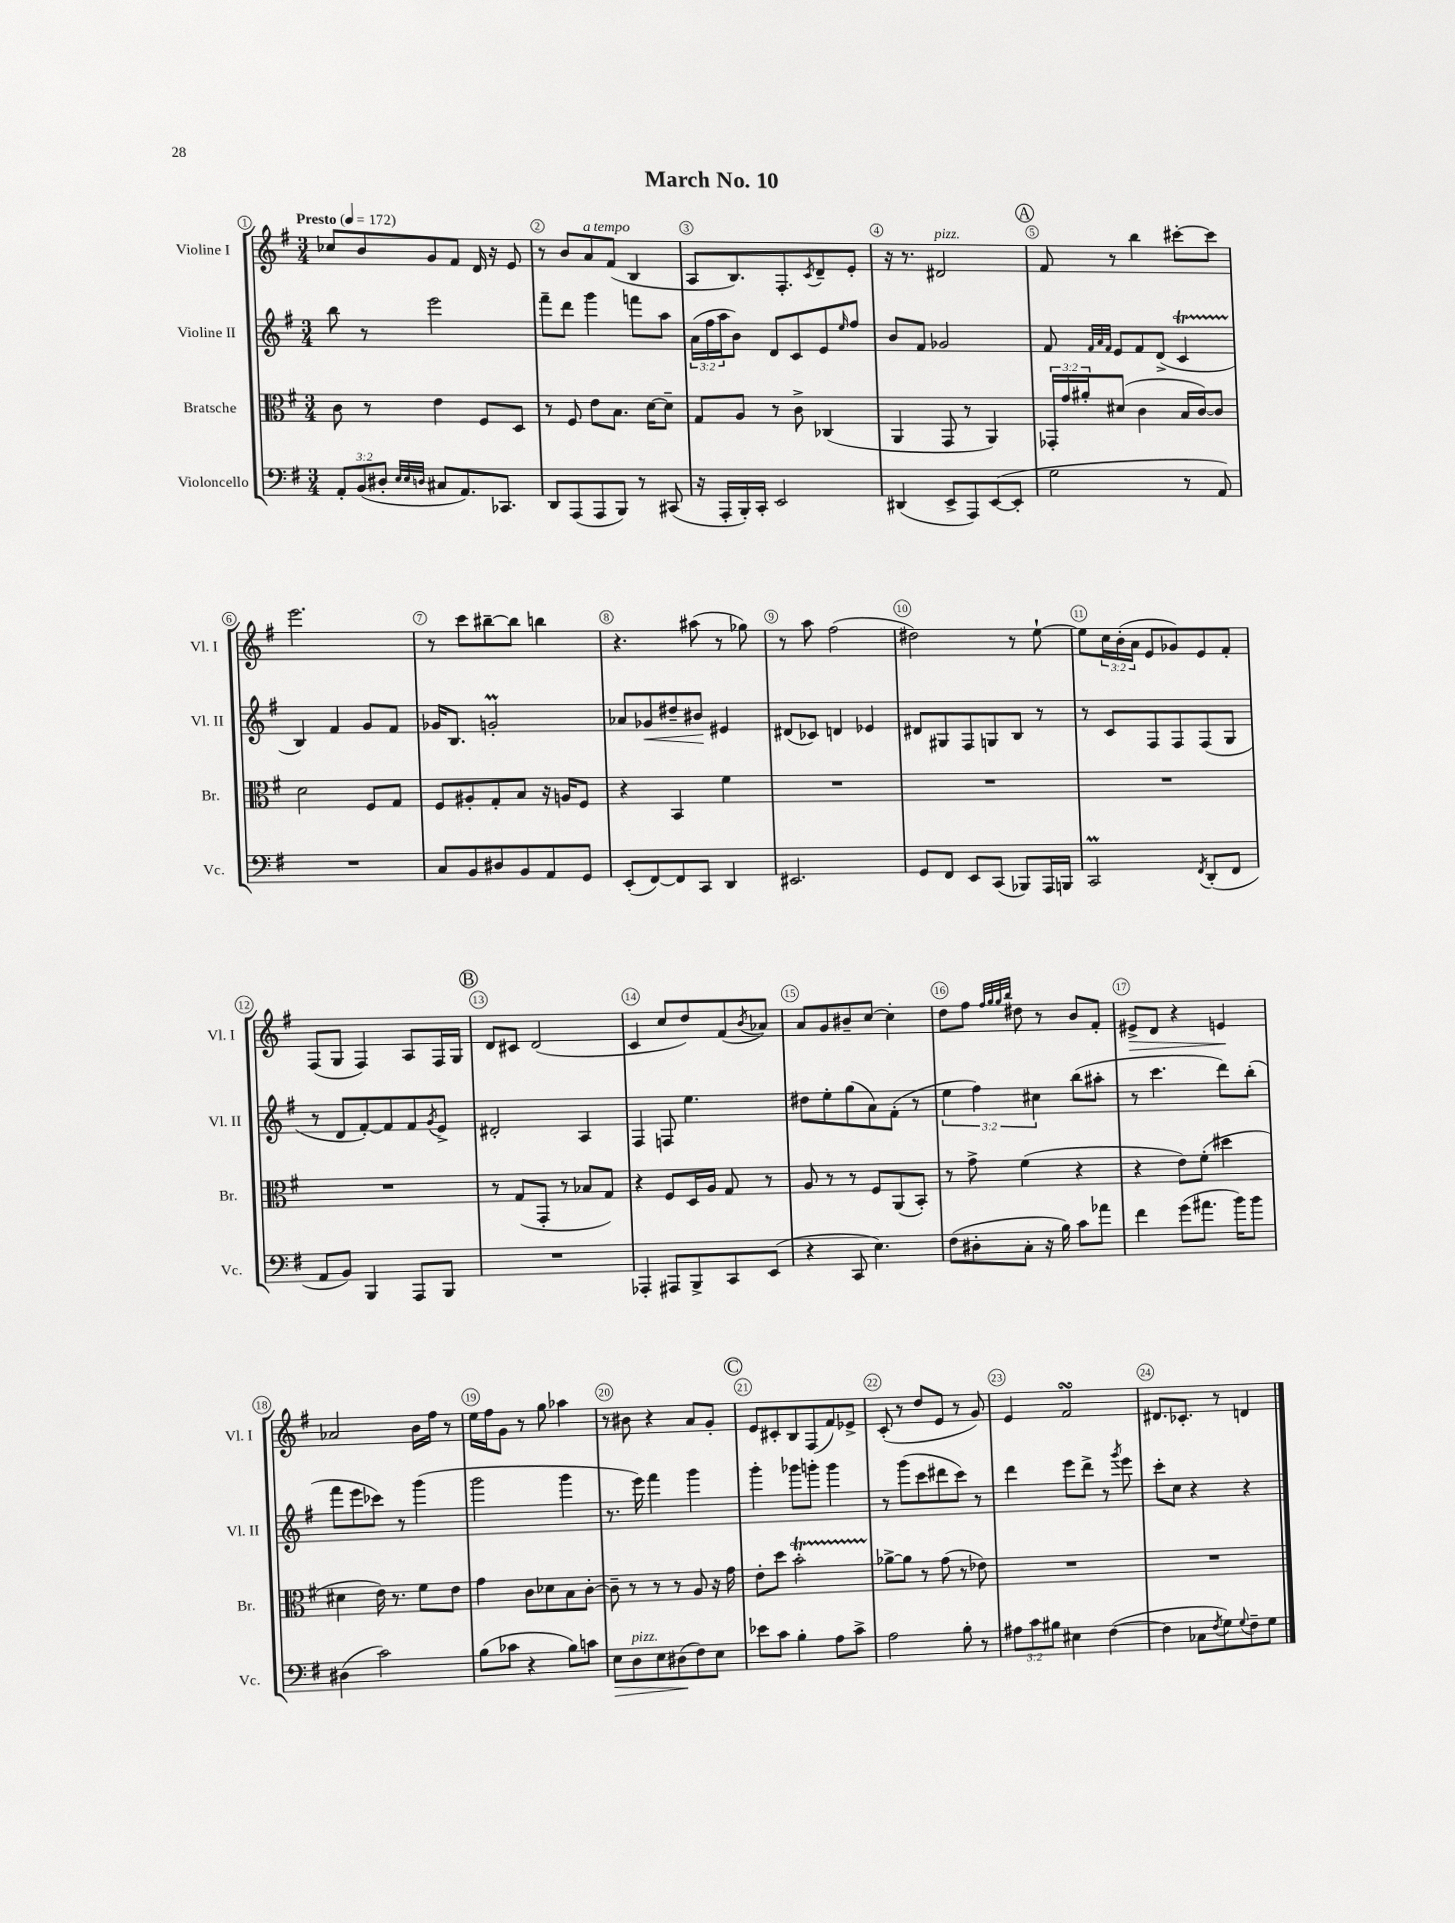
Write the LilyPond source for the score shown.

\header { title = "March No. 10" }
<<
\new StaffGroup <<
\new Staff = "s0" \with { instrumentName = "Violine I" shortInstrumentName = "Vl. I" } {
    \clef treble \key g \major \numericTimeSignature \time 3/4 \override Staff.TupletNumber.text = #tuplet-number::calc-fraction-text \tempo "Presto" 4 = 172
    ces''8 b'8 g'8 fis'8 d'16 r16 e'8 |
    r8 b'8 a'8^\markup { \italic "a tempo" } fis'8( b4 |
    a8 b8.) fis8.-. \acciaccatura { c'8 } d'8-- e'8-. |
    r16 r8. dis'2^\markup { \italic "pizz." } |
    \mark \markup { \circle "A" } fis'8 r8 b''4 cis'''8~-. cis'''8 |
    e'''2. |
    r8 c'''8 bis''8~-- bis''8 b''4 |
    r4. ais''8( r8 ges''8) |
    r8 a''8 fis''2( |
    dis''2) r8 e''8~-! |
    e''8 \tuplet 3/2 { c''16 b'16-.( a'16 } e'8 ges'8) e'8 fis'8-. |
    fis8( g8 fis4) a8 fis16 g16 |
    \mark \markup { \circle "B" } d'8 cis'8 d'2( |
    c'4 c''8 d''8) fis'8( \acciaccatura { b'8 } aes'8) |
    a'8 g'8 bis'8-- c''8~ c''4-. |
    d''8 fis''8 \grace { fis''32 g''32 g''32 b''32 } dis''8 r8 b'8 fis'8-. |
    eis'8->\> d'8 r4 e'4\! |
    aes'2 b'16 fis''16 r8 |
    e''16 fis''16 g'8 r8 g''8 aes''4 |
    r8 bis'8 r4 a'8 g'8-. |
    \mark \markup { \circle "C" } e'8 cis'8-. b8 fis8( fis'8) ees'8-> |
    c'8-.( r8 d''8 e'8 r8 g'8) |
    e'4 fis'2\turn |
    dis'8. ces'8.-. r8 d'4 \bar "|." |
}
\new Staff = "s1" \with { instrumentName = "Violine II" shortInstrumentName = "Vl. II" } {
    \clef treble \key g \major \numericTimeSignature \time 3/4 \override Staff.TupletNumber.text = #tuplet-number::calc-fraction-text
    b''8 r8 e'''2 |
    fis'''8-- d'''8 g'''4 f'''8 a''8 |
    \tuplet 3/2 { a'16( fis''16 a''16 } b'8) d'8 c'8 e'8 \grace { e''16 } fis''8 |
    b'8 fis'8 ges'2 |
    \mark \markup { \circle "A" } fis'8 \grace { fis'32 a'32 fis'32 } e'8 fis'8 d'8->( c'4\startTrillSpan |
    b4\stopTrillSpan) fis'4 g'8 fis'8 |
    ges'16 b8. g'2-.\prall |
    aes'8 ges'8\< dis''8-- bis'8\! eis'4 |
    dis'8( ces'8) d'4 ees'4 |
    dis'8 gis8 fis8 g8 b8 r8 |
    r8 c'8 fis8 fis8 fis8( g8 |
    r8 d'8 fis'8~-.) fis'8 fis'8 \acciaccatura { g'8 } e'8-> |
    \mark \markup { \circle "B" } dis'2-. a4 |
    fis4 f8 e''4. |
    dis''8 e''8-. g''8( a'8) fis'8-.( r8 |
    \tuplet 3/2 { e''4 fis''4) cis''4 } b''8( ais''8-. |
    r8 c'''4. d'''8) b''8-.( |
    fis'''8 e'''8 ces'''8) r8 g'''4( |
    g'''2 g'''4 |
    r8. e'''16) fis'''4 g'''4 |
    \mark \markup { \circle "C" } g'''4-. ges'''8 g'''8-. g'''4 |
    r8 g'''8( c'''8 dis'''8 c'''8) r8 |
    d'''4 e'''8 d'''8-> r8 \acciaccatura { g'''8 } e'''8 |
    c'''8-. c''8 r4 r4 \bar "|." |
}
\new Staff = "s2" \with { instrumentName = "Bratsche" shortInstrumentName = "Br." } {
    \clef alto \key g \major \numericTimeSignature \time 3/4 \override Staff.TupletNumber.text = #tuplet-number::calc-fraction-text
    c'8 r8 e'4 fis8 d8 |
    r8 fis8 e'8 b8. d'16~ d'8-- |
    g8 a8 r8 c'8-> ces4( |
    a,4 g,8 r8 a,4) |
    \mark \markup { \circle "A" } \tuplet 3/2 { ges,16-. g'16 ais'16-. } dis'8( c'4 b16 c'16~) c'8 |
    d'2 fis8 g8 |
    fis8 ais8-. g8-. b8 r16 a16 fis8 |
    r4 b,4 fis'4 |
    R2. |
    R2. |
    R2. |
    R2. |
    \mark \markup { \circle "B" } r8 g8( g,8-. r8 bes8 g8) |
    r4 fis8 d16 a16 g8 r8 |
    a8 r8 r8 fis8 a,8( b,8-.) |
    r8 g'8-> fis'4( r4 |
    r4 e'8) fis'8-.( dis''4 |
    dis'4 e'16) r8. fis'8 e'8 |
    g'4 c'8 des'8 b8 c'8~-. |
    c'8-- r8 r8 r8 a8 r16 g'16 |
    \mark \markup { \circle "C" } e'8-. d''8 b'2-.\startTrillSpan |
    aes'8~->\stopTrillSpan aes'8 r8 g'8( r8 ees'8) |
    R2. |
    R2. \bar "|." |
}
\new Staff = "s3" \with { instrumentName = "Violoncello" shortInstrumentName = "Vc." } {
    \clef bass \key g \major \numericTimeSignature \time 3/4 \override Staff.TupletNumber.text = #tuplet-number::calc-fraction-text
    \tuplet 3/2 { a,8-. b,8( dis8-. } \grace { e32 e32 d32 } cis8 a,8.) ces,8. |
    d,8 a,,8( a,,8 b,,8) r8 cis,8( |
    r16 a,,16-. b,,16-.) c,16-. e,2 |
    dis,4( e,8-> a,,8) e,8~( e,8-. |
    \mark \markup { \circle "A" } g2 r8 a,8) |
    R2. |
    c8 b,8 dis8 b,8 a,8 g,8 |
    e,8-.( fis,8~) fis,8 c,8 d,4 |
    eis,2. |
    g,8 fis,8 e,8 c,8( bes,,8) a,,16 b,,16 |
    c,2\prall \acciaccatura { fis,8 } d,8-.( fis,8 |
    a,8 b,8) b,,4 a,,8 b,,8 |
    \mark \markup { \circle "B" } R2. |
    aes,,4-. ais,,8 b,,8-> c,8 e,8( |
    r4 c,8 e4.) |
    fis8( dis8-. c8-. r16 b16) c'8 aes'8 |
    fis'4 g'8( ais'8. b'16) b'8 |
    dis4( c'2) |
    b8( ces'8 r4 b8) c'8 |
    e8\> d8^\markup { \italic "pizz." } e8 dis8\!( fis8) e8 |
    \mark \markup { \circle "C" } ees'8 c'8 b4-. a8 c'8-> |
    a2 b8-. r8 |
    \tuplet 3/2 { ais8 c'8 bis8 } eis4 fis4~( |
    fis4 ces8 \acciaccatura { fis8 } g8) \appoggiatura { g8 } fis8-- g8 \bar "|." |
}
>>
>>
\layout { \context { \Score \override BarNumber.break-visibility = ##(#f #t #t) barNumberVisibility = #all-bar-numbers-visible \override BarNumber.stencil = #(make-stencil-circler 0.1 0.3 ly:text-interface::print) } }
